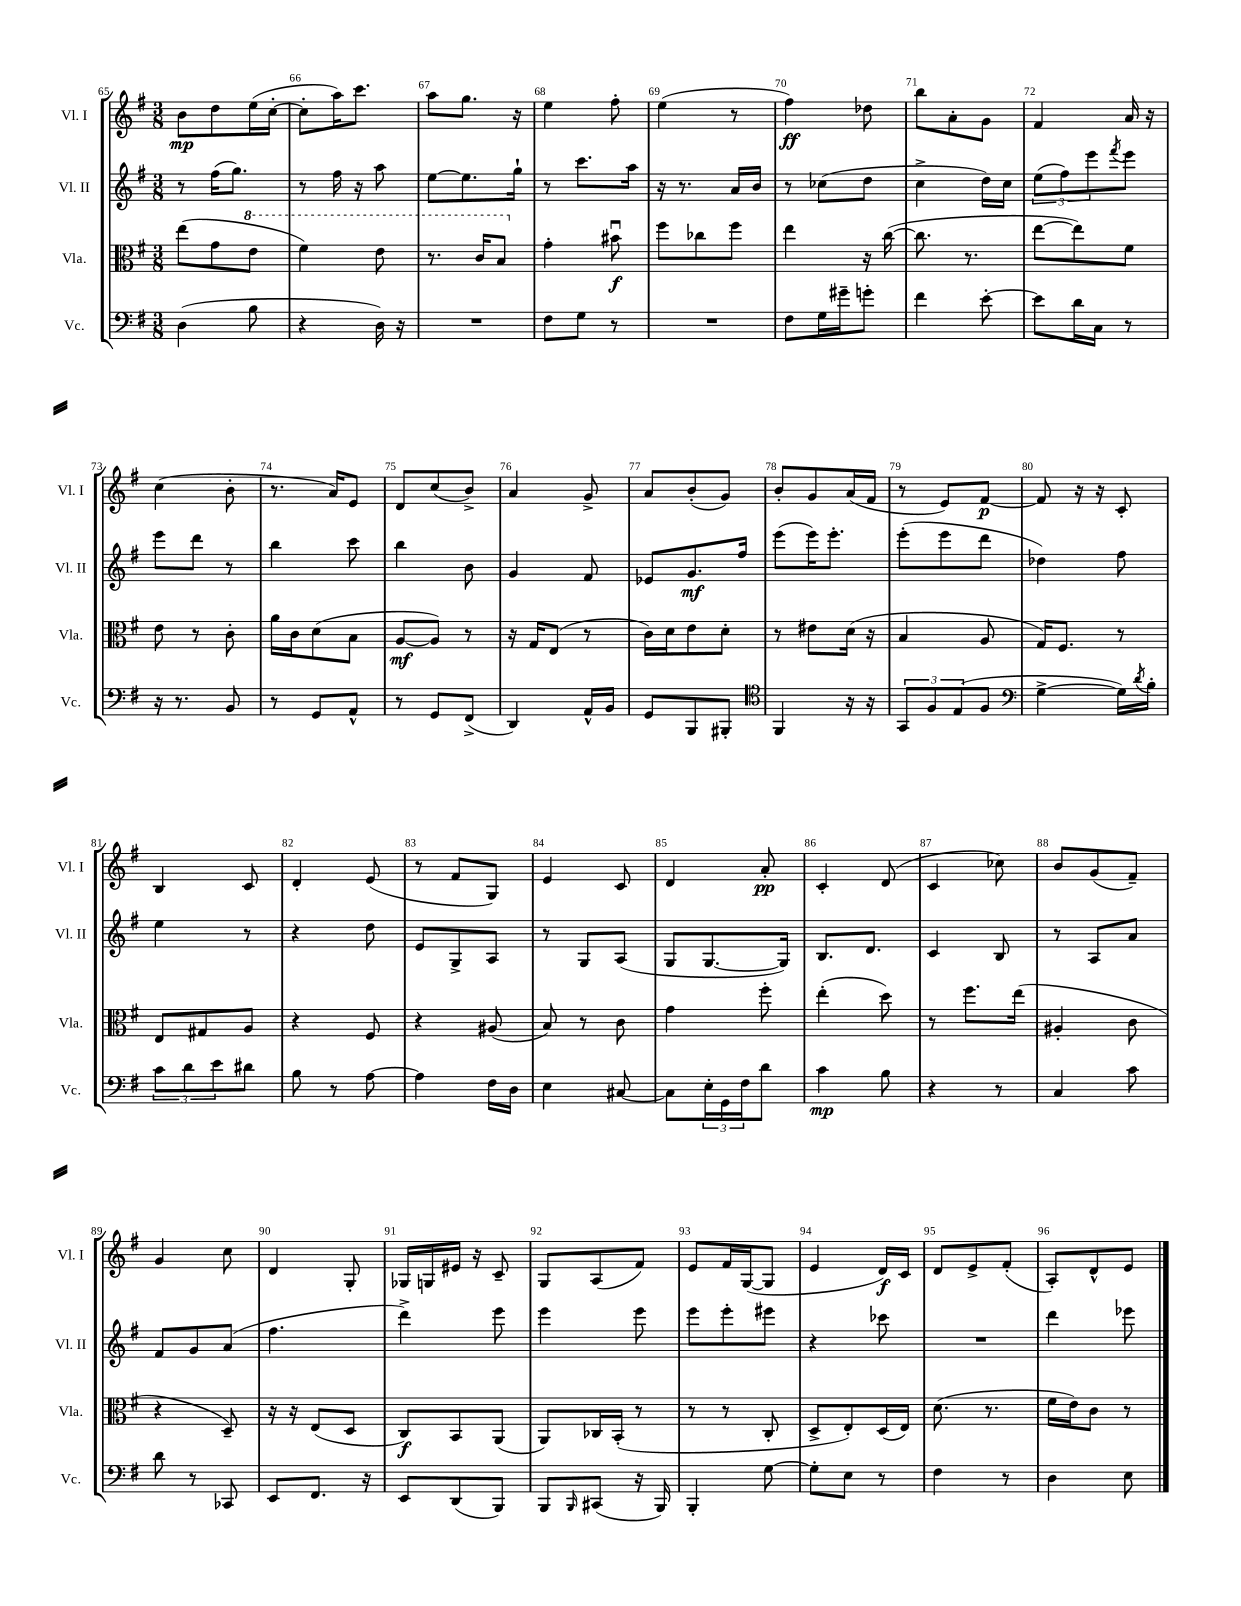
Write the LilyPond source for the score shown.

<<
\new StaffGroup <<
\new Staff = "s0" \with { instrumentName = "Vl. I" shortInstrumentName = "Vl. I" } {
    \clef treble \key g \major \numericTimeSignature \time 3/8
    b'8\mp d''8 e''16( c''16~-. |
    c''8-. a''16) c'''8. |
    a''8 g''8. r16 |
    e''4 fis''8-. |
    e''4( r8 |
    fis''4\ff) des''8 |
    b''8 a'8-. g'8 |
    fis'4 a'16 r16 |
    c''4( b'8-. |
    r8. a'16) e'8 |
    d'8 c''8( b'8->) |
    a'4 g'8-> |
    a'8 b'8-.( g'8) |
    b'8-. g'8 a'16( fis'16 |
    r8 e'8) fis'8~\p |
    fis'8 r16 r16 c'8-. |
    b4 c'8 |
    d'4-. e'8( |
    r8 fis'8 g8) |
    e'4 c'8 |
    d'4 a'8-.\pp |
    c'4-. d'8( |
    c'4 ces''8) |
    b'8 g'8( fis'8--) |
    g'4 c''8 |
    d'4 g8-. |
    ges16 g16 eis'16 r16 c'8-- |
    g8 a8( fis'8) |
    e'8 fis'16 g16~( g8 |
    e'4 d'16\f) c'16 |
    d'8 e'8-> fis'8-.( |
    a8-.) d'8-^ e'8 \bar "|." |
}
\new Staff = "s1" \with { instrumentName = "Vl. II" shortInstrumentName = "Vl. II" } {
    \clef treble \key g \major \numericTimeSignature \time 3/8
    r8 fis''16( g''8.) |
    r8 fis''16 r16 a''8 |
    e''8~ e''8. g''16-! |
    r8 c'''8. a''16 |
    r16 r8. a'16 b'16 |
    r8 ces''8( d''8 |
    c''4-> d''16) c''16 |
    \tuplet 3/2 { e''8( fis''8) e'''8 } \acciaccatura { fis'''8 } e'''8 |
    e'''8 d'''8 r8 |
    b''4 c'''8 |
    b''4 b'8 |
    g'4 fis'8 |
    ees'8 g'8.\mf fis''16 |
    e'''8( e'''16) e'''8.-. |
    e'''8-.( e'''8 d'''8 |
    des''4) fis''8 |
    e''4 r8 |
    r4 d''8 |
    e'8 g8-> a8 |
    r8 g8 a8( |
    g8 g8.~ g16) |
    b8. d'8. |
    c'4 b8 |
    r8 a8 a'8 |
    fis'8 g'8 a'8( |
    fis''4. |
    d'''4->) e'''8 |
    e'''4 e'''8 |
    e'''8 e'''8-. eis'''8 |
    r4 ces'''8 |
    R4. |
    d'''4 ees'''8 \bar "|." |
}
\new Staff = "s2" \with { instrumentName = "Vla." shortInstrumentName = "Vla." } {
    \clef alto \key g \major \numericTimeSignature \time 3/8
    e''8( g'8 \ottava #1 e''8 |
    fis''4) e''8 |
    r8. c''16 b'8 \ottava #0 |
    g'4-. bis'8\downbow\f |
    fis''8 ces''8 fis''8 |
    e''4 r16 c''16~( |
    c''8. r8. |
    e''8~ e''8) fis'8 |
    e'8 r8 c'8-. |
    a'16 c'16 d'8( b8 |
    a8~\mf a8) r8 |
    r16 g16 e8( r8 |
    c'16) d'16 e'8 d'8-. |
    r8 eis'8 d'16( r16 |
    b4 a8 |
    g16) fis8. r8 |
    e8 gis8 a8 |
    r4 fis8 |
    r4 ais8( |
    b8) r8 c'8 |
    g'4 fis''8-. |
    e''4-.( d''8) |
    r8 fis''8. e''16( |
    ais4-. c'8 |
    r4 d8--) |
    r16 r16 e8( d8 |
    c8\f) b,8 a,8( |
    a,8) ces16 b,16-.( r8 |
    r8 r8 c8-. |
    d8-> e8-.) d16( e16) |
    d'8.( r8. |
    fis'16 e'16) c'8 r8 \bar "|." |
}
\new Staff = "s3" \with { instrumentName = "Vc." shortInstrumentName = "Vc." } {
    \clef bass \key g \major \numericTimeSignature \time 3/8
    d4( b8 |
    r4 d16) r16 |
    R4. |
    fis8 g8 r8 |
    R4. |
    fis8 g16 gis'16-- g'8-. |
    fis'4 e'8~-. |
    e'8 d'16 c16 r8 |
    r16 r8. b,8 |
    r8 g,8 a,8-^ |
    r8 g,8 fis,8->( |
    d,4) a,16-^ b,16 |
    g,8 b,,8 bis,,8-. |
    \clef tenor fis,4 r16 r16 |
    \tuplet 3/2 { g,8 fis8 e8( } fis8 |
    \clef bass g4~-> g16) \acciaccatura { d'8 } b16-. |
    \tuplet 3/2 { c'8 d'8 e'8 } dis'8 |
    b8 r8 a8~ |
    a4 fis16 d16 |
    e4 cis8~ |
    cis8 \tuplet 3/2 { e16-. g,16 fis16 } d'8 |
    c'4\mp b8 |
    r4 r8 |
    c4 c'8 |
    d'8 r8 ces,8 |
    e,8 fis,8. r16 |
    e,8 d,8( b,,8) |
    b,,8 \grace { b,,16 } cis,8( r16 b,,16) |
    b,,4-. g8~ |
    g8-. e8 r8 |
    fis4 r8 |
    d4 e8 \bar "|." |
}
>>
>>
\layout { \context { \Score currentBarNumber = #65 \override BarNumber.break-visibility = ##(#f #t #t) barNumberVisibility = #all-bar-numbers-visible } }
